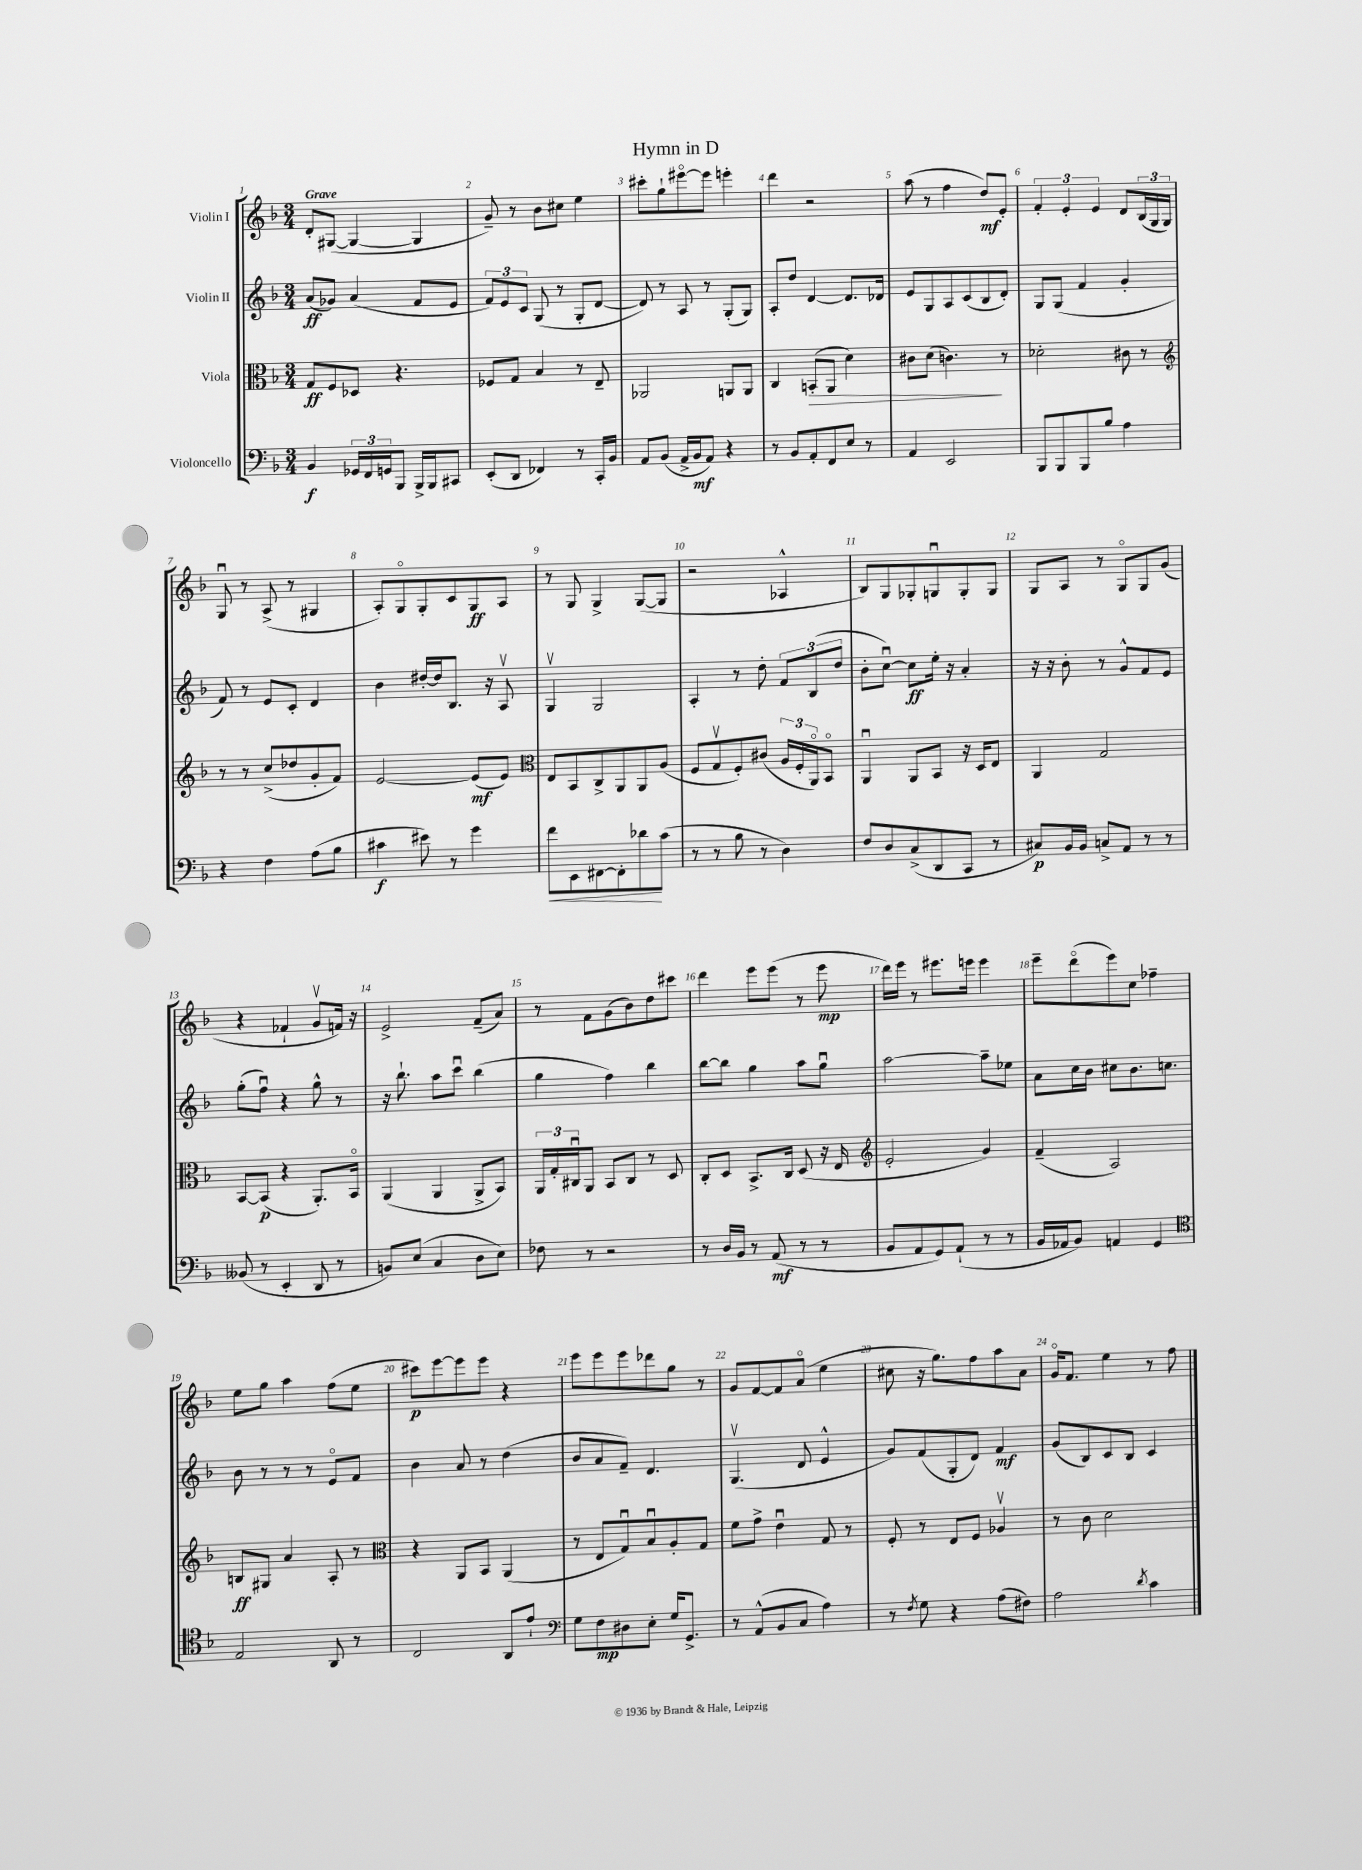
\header { title = "Hymn in D" }
<<
\new StaffGroup <<
\new Staff = "s0" \with { instrumentName = "Violin I" } {
    \clef treble \key f \major \numericTimeSignature \time 3/4 \tempo "Grave"
    d'8-. gis8~( gis4~ gis4 |
    g'8--) r8 bes'8 cis''8 e''4 |
    cis'''8-. g''8-! eis'''8~\flageolet eis'''8 e'''4-. |
    d'''4 r2 |
    a''8( r8 f''4 d''8\mf) e'8-. |
    \tuplet 3/2 { f'4-. e'4-. e'4 } d'8 \tuplet 3/2 { bes16( g16 g16) } |
    g8\downbow r8 a8->( r8 gis4 |
    a8-.) g8\flageolet g8-. c'8 g8\ff a8 |
    r8 g8 g4-> g8~( g8 |
    r2 aes4-^ |
    bes8) g8 ges8-. g8\downbow g8-. g8 |
    g8 a8 r8 g8\flageolet g8 g'8( |
    r4 fes'4-! g'8\upbow f'16) r16 |
    e'2-> f'8--( a'8) |
    r8 f'8 g'8( bes'8) d''8 cis'''8 |
    d'''4 e'''8 e'''8( r8 e'''8\mp |
    d'''16) e'''16 r8 eis'''8. e'''16 e'''4 |
    e'''8-- d'''8\flageolet( e'''8) c''8 fes''4-- |
    e''8 g''8 a''4 f''8( e''8 |
    cis'''8\p) e'''8~ e'''8 e'''8 r4 |
    e'''8 e'''8 e'''8 des'''8 g''8 r8 |
    g'8 f'8~ f'8 a'8\flageolet( e''4 |
    cis''8 r16 g''8.) f''8 a''8 a'8 |
    g'16\flageolet f'8. e''4 r8 f''8 \bar "|." |
}
\new Staff = "s1" \with { instrumentName = "Violin II" } {
    \clef treble \key f \major \numericTimeSignature \time 3/4
    a'8\ff( ges'8) a'4( f'8 e'8 |
    \tuplet 3/2 { f'8) e'8 c'8 } g8( r8 g8-. d'8~ |
    d'8) r8 a8 r8 g8-.( g8) |
    a8-. d''8 d'4~ d'8. des'16 |
    e'8 g8 a8 c'8( bes8 d'8-.) |
    g8 g8( f'4 g'4-. |
    f'8) r8 e'8 c'8-. d'4 |
    bes'4 dis''16~-. dis''16 bes8. r16 a8\upbow |
    g4\upbow g2 |
    a4-. r8 d''8-. \tuplet 3/2 { f'8 bes8( d''8 } |
    bes'8-. c''8~\downbow) c''8\ff e''16-. r16 a'4-. |
    r16 r16 bes'8-. r8 g'8-^ f'8 e'8 |
    g''8-.( f''8\downbow) r4 g''8-^ r8 |
    r16 bes''8.-! a''8 c'''8\downbow bes''4( |
    g''4 f''4) bes''4 |
    bes''8~ bes''8 g''4 a''8 g''8\downbow |
    a''2~ a''8-- ees''8 |
    a'8 c''16 bes'16 cis''8 bes'8. c''8. |
    bes'8 r8 r8 r8 e'8\flageolet f'8 |
    bes'4 a'8 r8 d''4( |
    bes'8 a'8 f'8--) d'4. |
    g4.\upbow( d'8 e'4-^ |
    g'8) f'8( g8-. d'8) f'4\mf |
    g'8( bes8) c'8 bes8 c'4 \bar "|." |
}
\new Staff = "s2" \with { instrumentName = "Viola" } {
    \clef alto \key f \major \numericTimeSignature \time 3/4
    g8\ff f8 des8 r4. |
    fes8 g8 bes4 r8 e8-- |
    aes,2 a,8 a,8 |
    c4 b,8-.\>( a,8 d'4) |
    cis'8 d'8( c'4.\!) r8 |
    des'2-. cis'8 r8 |
    \clef treble r8 r8 c''8->( des''8 g'8-. f'8) |
    e'2~ e'8\mf( e'8) |
    \clef alto e8 bes,8 c8-> a,8 a,8 a8( |
    f8 g8\upbow f8-.) cis'8( \tuplet 3/2 { a16 f16-. a,16\flageolet) } bes,8\flageolet |
    a,4\downbow a,8 bes,8 r16 d16 e8 |
    a,4 g2 |
    bes,8~ bes,8\p( r4 a,8.-.) bes,16\flageolet |
    a,4( a,4 a,8-> bes,8) |
    \tuplet 3/2 { a,16 g16-. cis16\downbow } a,8 bes,8 cis8 r8 d8 |
    c8-. d8 bes,8.-> c16 d8( r16 e16 |
    \clef treble e'2-. g'4) |
    f'4--( a2) |
    b8\ff gis8 a'4 a8-. r8 |
    \clef alto r4 a,8 bes,8 a,4( |
    r8 e8 g8\downbow) bes8\downbow a8-. g8 |
    f'8 g'8-> e'4\downbow g8 r8 |
    f8-. r8 e8 f8 aes4\upbow |
    r8 c'8 d'2 \bar "|." |
}
\new Staff = "s3" \with { instrumentName = "Violoncello" } {
    \clef bass \key f \major \numericTimeSignature \time 3/4
    bes,4\f \tuplet 3/2 { ges,16 f,16 g,16 } bes,,8 bes,,16-> bes,,16 cis,8 |
    e,8-.( d,8 fes,4) r8 c,16-. bes,16 |
    a,8 bes,8( a,16-> bes,16\mf a,8) r4 |
    r8 bes,8 a,8-. f,8 e8 r8 |
    a,4 e,2 |
    bes,,8 bes,,8 bes,,8 bes8 a4 |
    r4 f4 a8( bes8 |
    cis'4\f eis'8) r8 g'4 |
    f'8\< e,8 fis,8~ fis,8-. des'8\! c'8( |
    r8 r8 bes8 r8 d4) |
    f8 d8 c8->( d,8 c,8 r8 |
    cis8\p) bes,16 bes,16 c8-> a,8 r8 r8 |
    beses,8( r8 e,4-. d,8 r8 |
    b,8) e8( c4 d8 e8) |
    fes8 r8 r2 |
    r8 d16 bes,16 r8 a,8\mf( r8 r8 |
    bes,8 a,8 g,8) a,8-!( r8 r8 |
    bes,16 aes,16 bes,8) a,4 g,4 |
    \clef tenor e2 a,8 r8 |
    c2 a,8 e'8-! |
    \clef bass g8 f8\mp dis8 e8-. g16 g,8.-> |
    r8 a,8-^( bes,8 c8 a4) |
    r8 \acciaccatura { f8 } g8 r4 a8( fis8) |
    a2 \acciaccatura { d'8 } c'4 \bar "|." |
}
>>
>>
\layout { \context { \Score \override BarNumber.break-visibility = ##(#f #t #t) barNumberVisibility = #all-bar-numbers-visible } }
